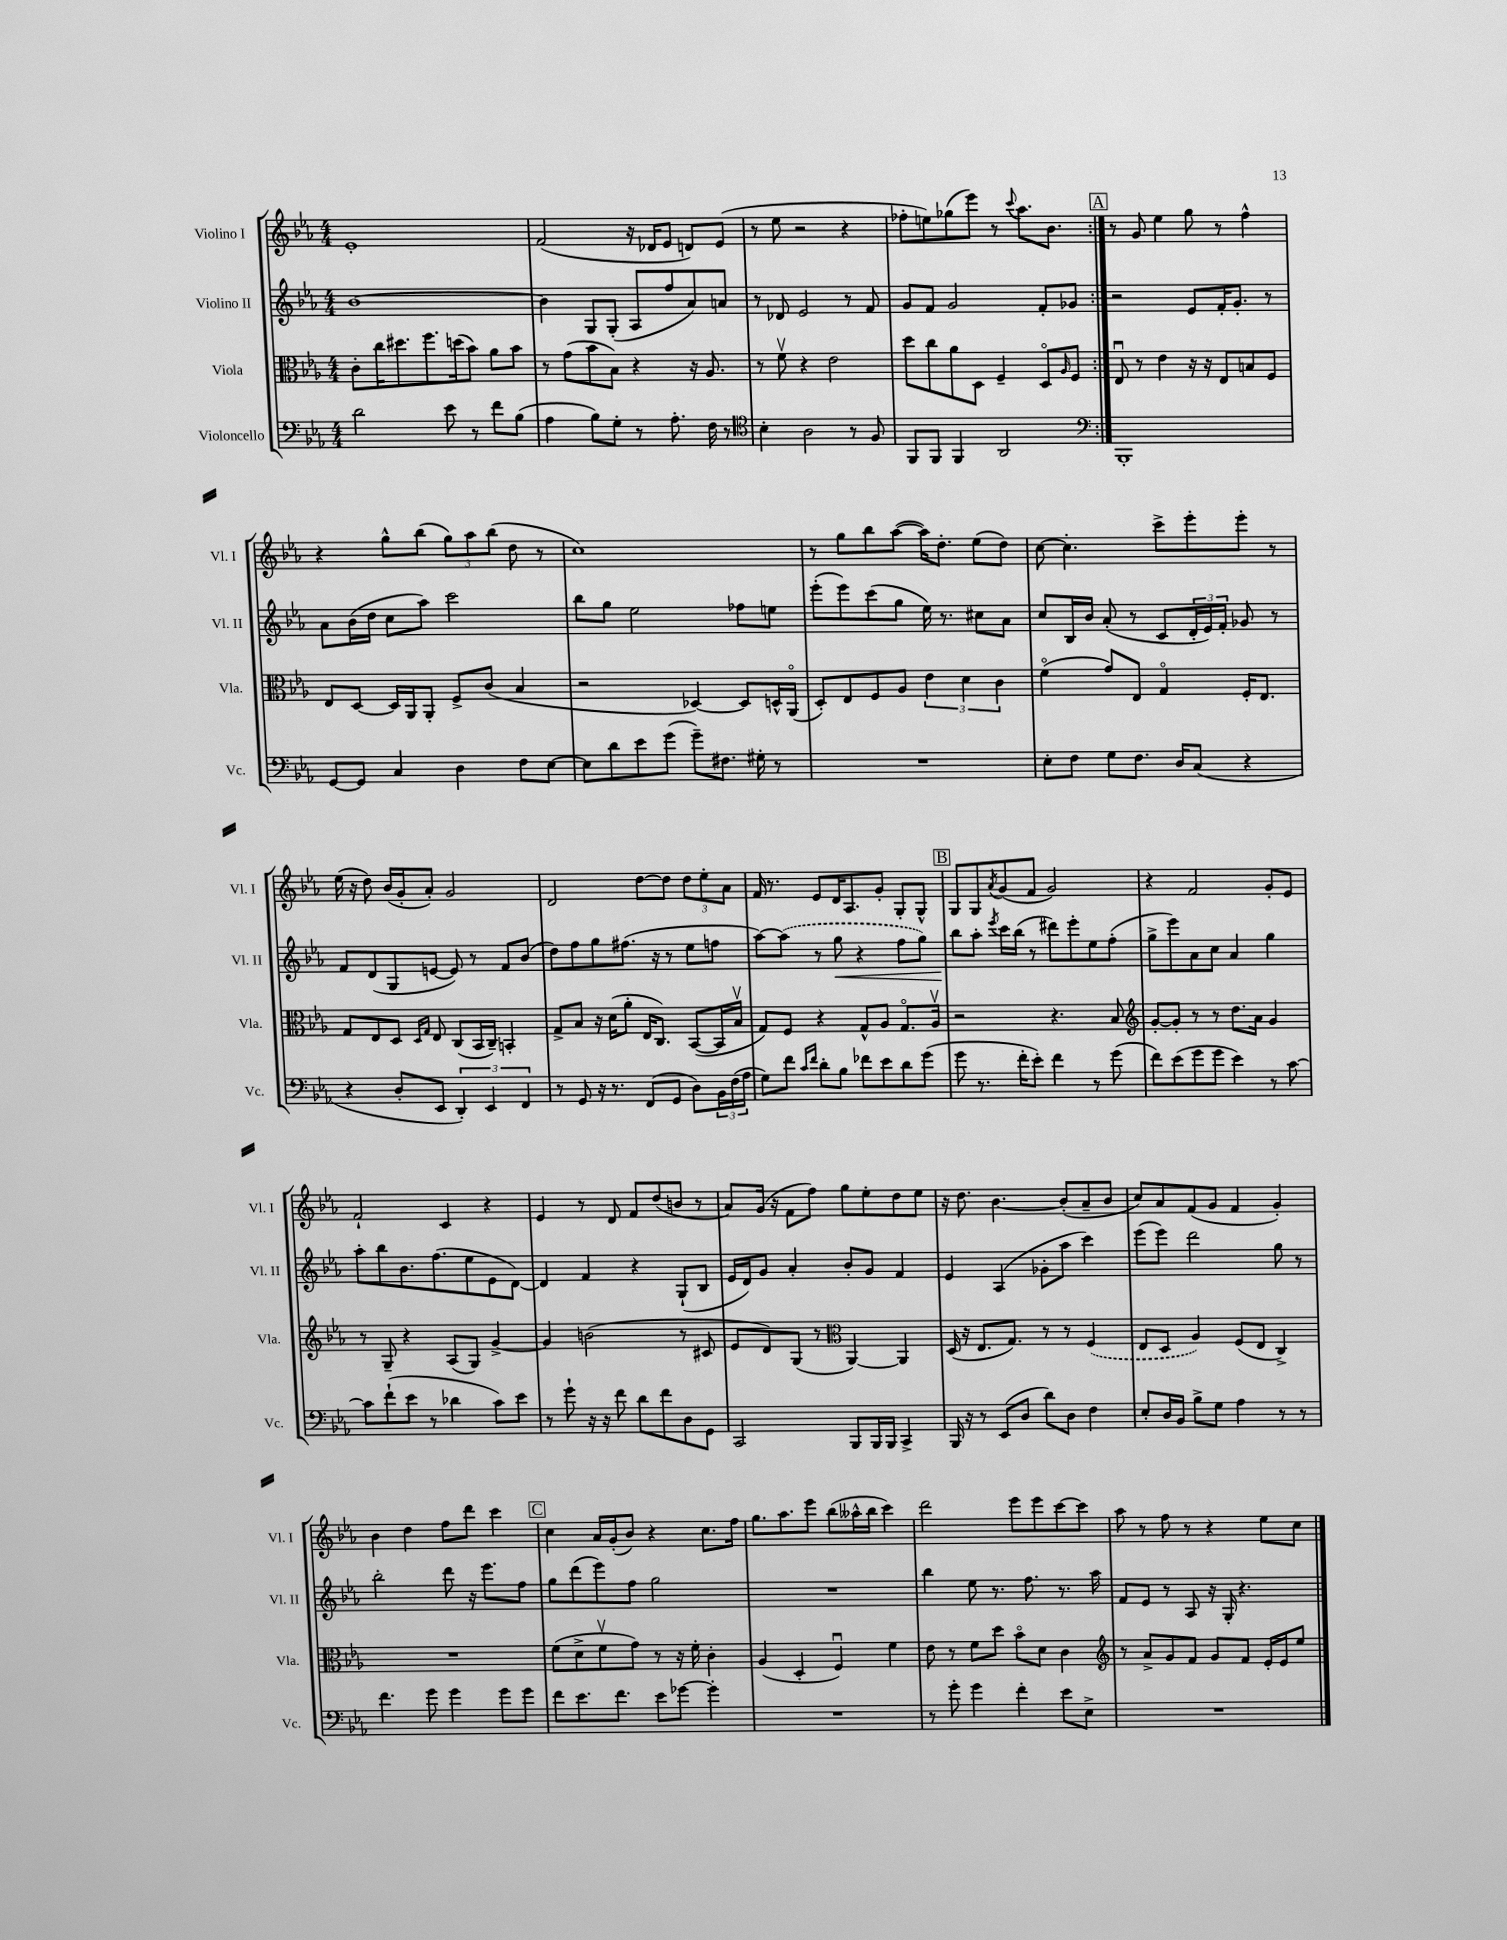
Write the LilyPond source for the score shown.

<<
\new StaffGroup <<
\new Staff = "s0" \with { instrumentName = "Violino I" shortInstrumentName = "Vl. I" } {
    \clef treble \key ees \major \numericTimeSignature \time 4/4
    \repeat volta 2 { ees'1-. |
    f'2( r16 des'16 ees'8 d'8) ees'8( |
    r8 ees''8 r2 r4 |
    fes''8-. e''8) ges''8( ees'''8) r8 \appoggiatura { c'''8 } aes''8. bes'8. | }
    \mark \markup { \box "A" } r8 g'8 ees''4 g''8 r8 f''4-^ |
    r4 g''8-^ bes''8( \tuplet 3/2 { g''8) aes''8 bes''8( } d''8 r8 |
    c''1) |
    r8 g''8 bes''8 aes''8~( aes''16) d''8.-. ees''8( d''8) |
    c''8~ c''4.-. c'''8-> ees'''8-. ees'''8-. r8 |
    ees''16( r16 d''8) bes'16( g'16-. aes'8-.) g'2 |
    d'2 d''8~ d''8 \tuplet 3/2 { d''8 ees''8-. aes'8 } |
    f'16 r8. ees'8 d'16 aes8. g'8-. g8-. g8-^ |
    \mark \markup { \box "B" } g8 g8 \acciaccatura { aes'8 } g'8( f'8 g'2) |
    r4 f'2 g'8-. ees'8 |
    f'2-! c'4 r4 |
    ees'4 r8 d'8 f'8 d''8( b'8 r8 |
    aes'8) g'16( r16 f'8 f''8) g''8 ees''8-. d''8 ees''8 |
    r16 d''8. bes'4.~ bes'8-.( aes'8-- bes'8 |
    c''8) aes'8 f'8( g'8 f'4 g'4-.) |
    bes'4 d''4 f''8 d'''8 c'''4 |
    \mark \markup { \box "C" } c''4 aes'16 g'16-.( bes'8) r4 c''8. f''16 |
    g''8. aes''8. ees'''8 bes''8( aeses''16-^ bes''16 c'''4) |
    d'''2 ees'''8 ees'''8 c'''8~ c'''8 |
    aes''8 r8 f''8 r8 r4 ees''8 c''8 \bar "|." |
}
\new Staff = "s1" \with { instrumentName = "Violino II" shortInstrumentName = "Vl. II" } {
    \clef treble \key ees \major \numericTimeSignature \time 4/4
    \repeat volta 2 { bes'1~ |
    bes'4 g8 g8-.( aes8 f''8 aes'8) a'8 |
    r8 des'8 ees'2 r8 f'8 |
    g'8 f'8 g'2 f'8-. ges'8 | }
    \mark \markup { \box "A" } r2 ees'8 f'16-. g'8.-. r8 |
    aes'8 bes'16( d''16 c''8 aes''8) c'''2 |
    bes''8 g''8 ees''2 fes''8 e''8 |
    ees'''8-.( ees'''8) c'''8( g''8 ees''16) r8. cis''8 aes'8 |
    c''8 bes16 bes'16 aes'8-.( r8 c'8 \tuplet 3/2 { d'16-. ees'16) f'16-. } ges'8 r8 |
    f'8 d'8( g8 e'8~ e'8) r8 f'8 bes'8( |
    d''8) f''8 g''8 fis''8.( r16 r8 ees''8 f''8 |
    aes''8~) \once \slurDashed aes''8( r8 g''8\< r4 f''8 g''8) |
    \mark \markup { \box "B" } bes''8\! aes''8-. \acciaccatura { ees'''8 } c'''16 bes''16( r8 dis'''8) ees'''8-. ees''8 f''8-.( |
    g''8-> ees'''8) aes'8 c''8 aes'4 g''4 |
    aes''8-. bes''8 bes'8. f''8.( ees''8 ees'8 d'8~) |
    d'4 f'4 r4 g8-!( bes8 |
    ees'16 d'16) g'8 aes'4-. bes'8-. g'8 f'4 |
    ees'4 aes4( ges'8-. aes''8 c'''4) |
    ees'''8( ees'''8) d'''2 g''8 r8 |
    bes''2-. d'''8 r16 ees'''8. f''8 |
    \mark \markup { \box "C" } g''8 d'''8( ees'''8) f''8 g''2 |
    R1 |
    bes''4 ees''8 r8. f''8. r8. aes''16 |
    f'8 ees'8 r8 aes8 r16 g16-. r4. \bar "|." |
}
\new Staff = "s2" \with { instrumentName = "Viola" shortInstrumentName = "Vla." } {
    \clef alto \key ees \major \numericTimeSignature \time 4/4
    \repeat volta 2 { c'8-. c''16 dis''8. f''8. d''16( bes'8) aes'8 bes'8 |
    r8 g'8( bes'8 bes8) r4 r16 aes8. |
    r8 f'8\upbow r4 ees'2 |
    d''8 c''8 aes'8 d8 f4-- d8\flageolet \grace { aes16 } f8 | }
    \mark \markup { \box "A" } ees8\downbow r8 ees'4 r16 r16 ees8 b8 f8 |
    ees8 d8~ d16 aes,16 aes,8-. f8-> c'8( bes4 |
    r2 des4~) des8 d16-^ aes,16\flageolet( |
    d8-.) ees8 f8 aes8 \tuplet 3/2 { ees'4 d'4 c'4 } |
    f'4\flageolet( g'8) ees8 g4\flageolet f16-. ees8. |
    g8 ees8 d8 \grace { d16 g16 } ees8 c8( bes,16 c16--) b,4-. |
    g8-> bes8 r16 d'16( aes'8-. ees16 c8.) bes,8~( bes,16 bes16\upbow |
    g8) f8 r4 g8-^ aes8 g8.\flageolet aes16\upbow |
    \mark \markup { \box "B" } r2 r4. bes8 |
    \clef treble g'8~-. g'8-. r8 r8 d''8. aes'16 g'4 |
    r8 g8-- r4 aes8( g8) g'4~-> |
    g'4 b'2( r8 cis'8 |
    ees'8 d'8) g8( r8 \clef alto aes,4~) aes,4 |
    d16( r16 ees8. g8.) r8 r8 \once \slurDashed f4( |
    ees8 d8 aes4) f8( ees8 c4->) |
    R1 |
    \mark \markup { \box "C" } f'8( d'8-> f'8\upbow g'8) r8 r16 f'16-. c'4-. |
    aes4( d4-. f4\downbow) f'4 |
    ees'8 r8 f'8 d''8 bes'8\flageolet d'8 c'4 |
    \clef treble r8 aes'8-> g'8 f'8 g'8 f'8 ees'16-. ees'16 ees''8 \bar "|." |
}
\new Staff = "s3" \with { instrumentName = "Violoncello" shortInstrumentName = "Vc." } {
    \clef bass \key ees \major \numericTimeSignature \time 4/4
    \repeat volta 2 { d'2 ees'8 r8 f'8 bes8( |
    aes4 bes8) g8-. r8 aes8.-. f16 r8 |
    \clef tenor bes4-. aes2 r8 f8 |
    f,8 f,8 f,4 aes,2 | }
    \mark \markup { \box "A" } \clef bass bes,,1-. |
    g,8~ g,8 c4 d4 f8 ees8~ |
    ees8 d'8 ees'8 g'8( g'8--) fis8. gis16-. r8 |
    R1 |
    ees8-. f8 g8 f8. d16 c8( r4 |
    r4 d8-. ees,8 \tuplet 3/2 { d,4-.) ees,4 f,4 } |
    r8 g,8 r16 r8. f,8( g,8 d8) \tuplet 3/2 { bes,16 f16( aes16 } |
    g8) f'8 \grace { c'16 f'16 } d'8-. bes8 fes'8 ees'8 d'8 g'8( |
    \mark \markup { \box "B" } g'8 r8. f'16-. ees'8-.) f'4 r8 g'8( |
    f'8) ees'8( g'8 g'8 ees'4) r8 c'8~ |
    c'8 f'8-!( ees'8 r8 des'4 c'8) ees'8 |
    r8 g'8-! r16 r16 f'8 d'8 f'8 d8 g,8 |
    c,2 bes,,8 bes,,16 bes,,16 c,4-> |
    bes,,16 r16 r8 ees,8( d8 d'8) d8 f4 |
    ees8-. d16 bes,16 bes8-> g8 aes4 r8 r8 |
    f'4. g'8 g'4 g'8 g'8 |
    \mark \markup { \box "C" } f'8 ees'8. f'8. ees'8 ges'8~ ges'4-. |
    R1 |
    r8 g'8-. g'4 f'4-. ees'8 ees8-> |
    R1 \bar "|." |
}
>>
>>
\layout { \context { \Score \remove "Bar_number_engraver" } }
